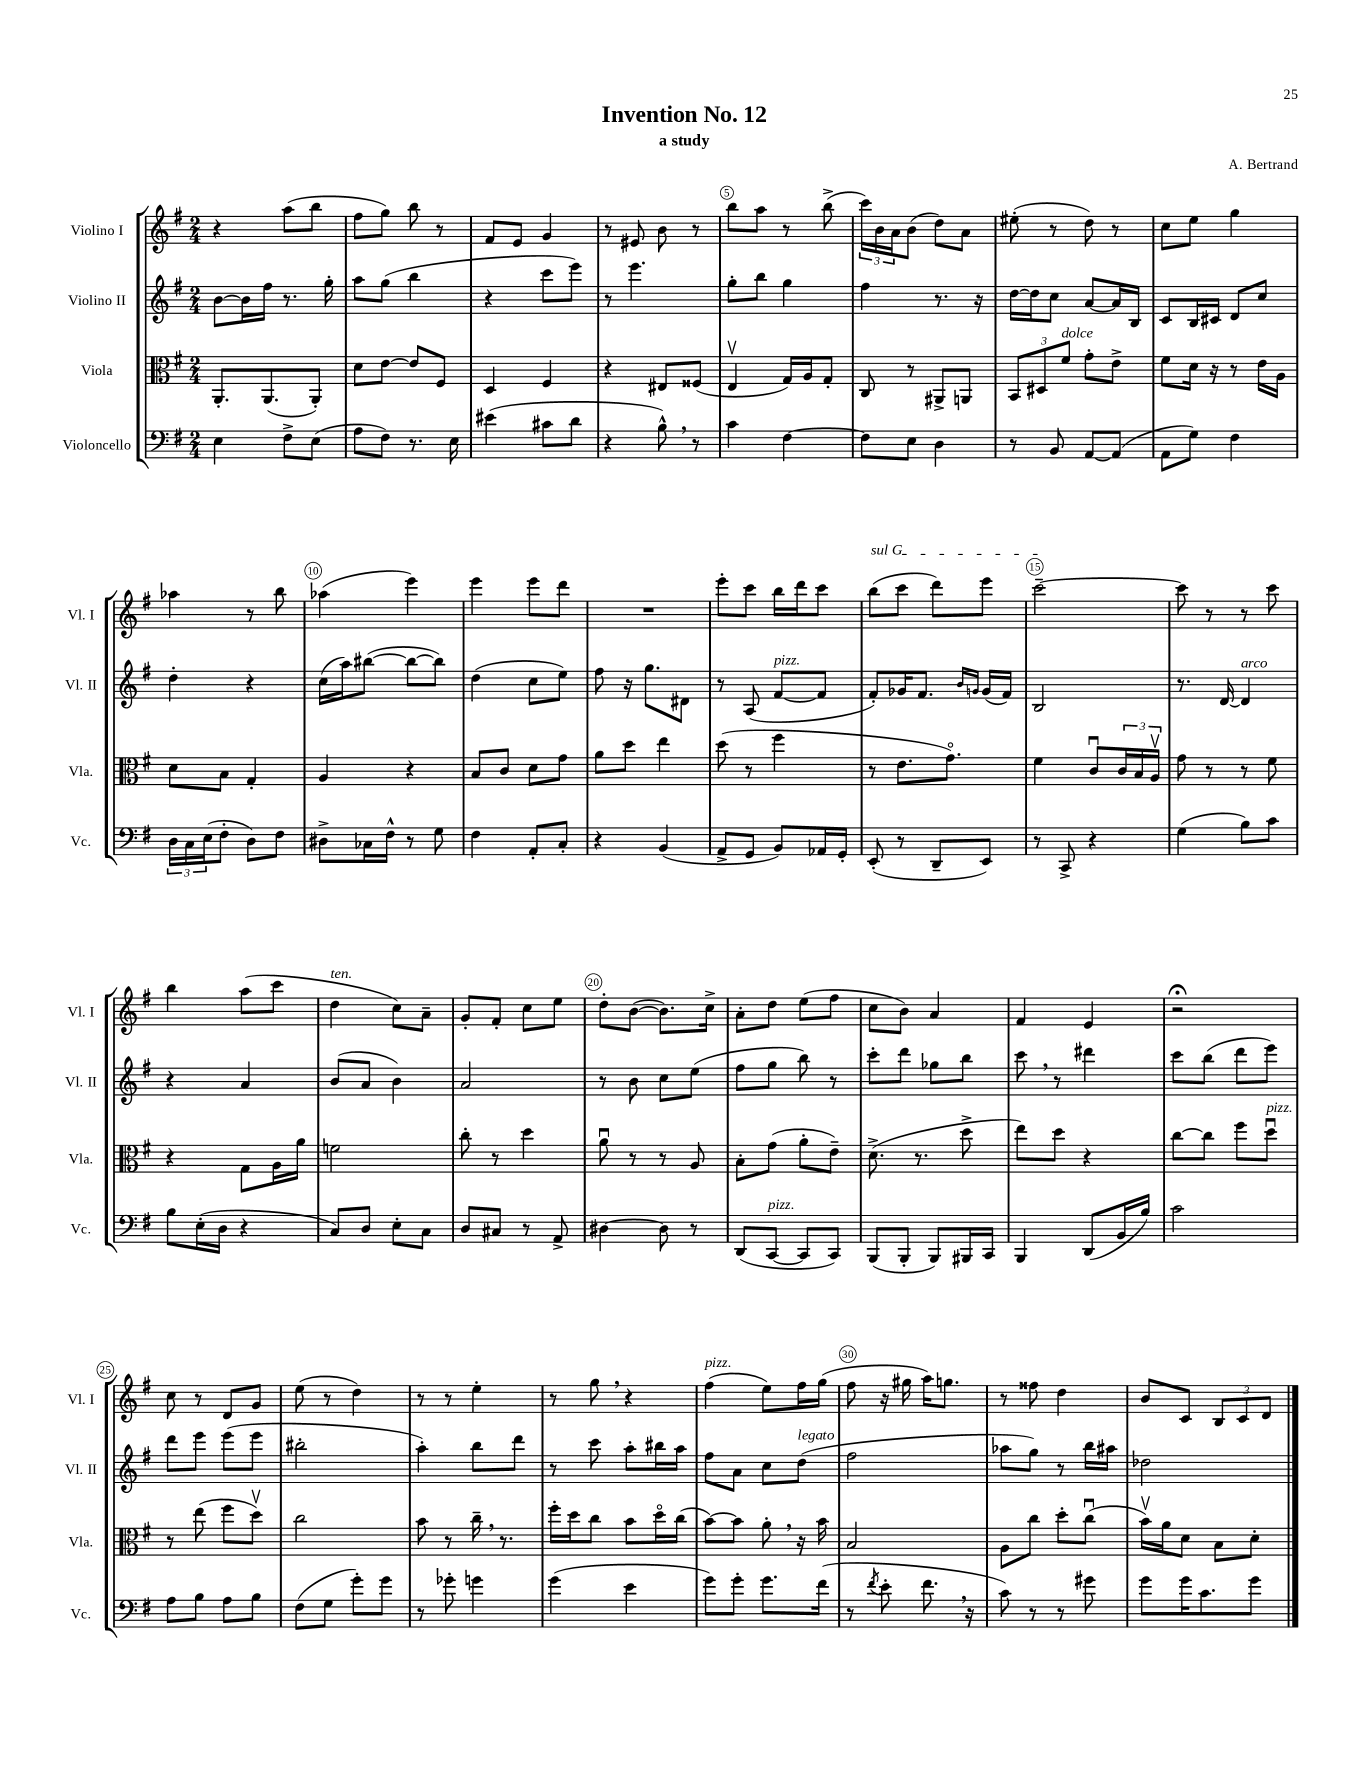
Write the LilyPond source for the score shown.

\header { title = "Invention No. 12" composer = "A. Bertrand" subtitle = "a study" }
<<
\new StaffGroup <<
\new Staff = "s0" \with { instrumentName = "Violino I" shortInstrumentName = "Vl. I" } {
    \clef treble \key g \major \numericTimeSignature \time 2/4
    r4 a''8( b''8 |
    fis''8 g''8) b''8 r8 |
    fis'8 e'8 g'4 |
    r8 eis'8 b'8 r8 |
    b''8 a''8 r8 b''8->( |
    \tuplet 3/2 { c'''16) b'16 a'16 } b'8( d''8) a'8 |
    eis''8-.( r8 d''8) r8 |
    c''8 e''8 g''4 |
    aes''4 r8 b''8 |
    aes''4( e'''4) |
    e'''4 e'''8 d'''8 |
    R2 |
    e'''8-. c'''8 b''16 d'''16 c'''8 |
    \once \override TextSpanner.bound-details.left.text = \markup { \italic "sul G" } b''8\startTextSpan( c'''8 d'''8) e'''8 |
    c'''2~--\stopTextSpan |
    c'''8 r8 r8 c'''8 |
    b''4 a''8( c'''8 |
    d''4^\markup { \italic "ten." } c''8) a'8-- |
    g'8-. fis'8-. c''8 e''8 |
    d''8-. b'8~( b'8.) c''16-> |
    a'8-. d''8 e''8( fis''8 |
    c''8 b'8) a'4 |
    fis'4 e'4 |
    r2\fermata |
    c''8 r8 d'8 g'8 |
    e''8( r8 d''4) |
    r8 r8 e''4-. |
    r8 g''8 \breathe r4 |
    fis''4^\markup { \italic "pizz." }( e''8) fis''16 g''16( |
    fis''8 r16 gis''16 a''16) g''8. |
    r8 fisis''8 d''4 |
    b'8 c'8 \tuplet 3/2 { b8 c'8 d'8 } \bar "|." |
}
\new Staff = "s1" \with { instrumentName = "Violino II" shortInstrumentName = "Vl. II" } {
    \clef treble \key g \major \numericTimeSignature \time 2/4
    b'8~ b'16 fis''16 r8. g''16-. |
    a''8 g''8( b''4 |
    r4 c'''8 e'''8) |
    r8 e'''4. |
    g''8-. b''8 g''4 |
    fis''4 r8. r16 |
    d''16~ d''16 c''8 a'8~ a'16 b16 |
    c'8 b16 cis'16 d'8 c''8 |
    d''4-. r4 |
    c''16( a''16) bis''8~( bis''8~ bis''8) |
    d''4( c''8 e''8) |
    fis''8 r16 g''8. dis'8 |
    r8 a8( fis'8~^\markup { \italic "pizz." } fis'8 |
    fis'8-.) ges'16 fis'8. \grace { b'16 g'16 } g'16( fis'16) |
    b2 |
    r8. d'16~ d'4^\markup { \italic "arco" } |
    r4 a'4 |
    b'8( a'8 b'4) |
    a'2 |
    r8 b'8 c''8 e''8( |
    fis''8 g''8 b''8) r8 |
    c'''8-. d'''8 ges''8 b''8 |
    c'''8 \breathe r8 dis'''4 |
    c'''8 b''8( d'''8 e'''8) |
    d'''8 e'''8 e'''8( e'''8 |
    bis''2-. |
    a''4-.) b''8 d'''8 |
    r8 c'''8 a''8-. bis''16 a''16 |
    fis''8 a'8 c''8 d''8^\markup { \italic "legato" }( |
    fis''2 |
    aes''8 g''8) r8 b''16 ais''16 |
    des''2 \bar "|." |
}
\new Staff = "s2" \with { instrumentName = "Viola" shortInstrumentName = "Vla." } {
    \clef alto \key g \major \numericTimeSignature \time 2/4
    a,8.-. a,8.( a,8-.) |
    d'8 e'8~ e'8 fis8 |
    d4 fis4 |
    r4 eis8 fisis8( |
    e4\upbow g16) a16 g8-. |
    c8 r8 ais,8-> a,8 |
    \tuplet 3/2 { b,8 dis8 fis'8^\markup { \italic "dolce" } } g'8-. e'8-> |
    fis'8 d'16 r16 r8 e'16 a16 |
    d'8 b8 g4-. |
    a4 r4 |
    b8 c'8 d'8 g'8 |
    a'8 d''8 e''4 |
    d''8( r8 fis''4 |
    r8 e'8. g'8.\flageolet) |
    fis'4 c'8\downbow \tuplet 3/2 { c'16 b16 a16\upbow } |
    g'8 r8 r8 fis'8 |
    r4 g8 a16 a'16 |
    f'2 |
    c''8-. r8 d''4 |
    a'8\downbow r8 r8 a8 |
    b8-. g'8( a'8-. e'8--) |
    d'8.->( r8. d''8-> |
    e''8) d''8 r4 |
    c''8~ c''8 fis''8 d''8\downbow^\markup { \italic "pizz." } |
    r8 e''8( fis''8 d''8\upbow) |
    c''2 |
    b'8 r8 c''16-- \breathe r8. |
    fis''16-. d''16 c''8 b'8 d''16\flageolet c''16( |
    b'8~) b'8 a'8-. \breathe r16 b'16 |
    b2 |
    a8 c''8 d''8-. c''8\downbow( |
    b'16\upbow) a'16 d'8 b8 d'8-. \bar "|." |
}
\new Staff = "s3" \with { instrumentName = "Violoncello" shortInstrumentName = "Vc." } {
    \clef bass \key g \major \numericTimeSignature \time 2/4
    e4 fis8-> e8( |
    a8 fis8) r8. e16 |
    eis'4( cis'8 d'8 |
    r4 b8-^) \breathe r8 |
    c'4 fis4~ |
    fis8 e8 d4 |
    r8 b,8 a,8~ a,8( |
    a,8 g8) fis4 |
    \tuplet 3/2 { d16 c16 e16( } fis8-. d8) fis8 |
    dis8-> ces16 fis16-^ r8 g8 |
    fis4 a,8-. c8-. |
    r4 b,4( |
    a,8-> g,8 b,8) aes,16 g,16-. |
    e,8-.( r8 d,8-- e,8) |
    r8 c,8-> r4 |
    g4( b8) c'8 |
    b8 e16-.( d16 r4 |
    c8) d8 e8-. c8 |
    d8 cis8 r8 a,8-> |
    dis4~ dis8 r8 |
    d,8( c,8~^\markup { \italic "pizz." } c,8 c,8) |
    b,,8( b,,8-. b,,8) bis,,16 c,16 |
    b,,4 d,8( b,16 b16) |
    c'2 |
    a8 b8 a8 b8 |
    fis8( g8 g'8-.) g'8 |
    r8 ges'8-. g'4 |
    g'4( e'4 |
    g'8) g'8-. g'8. fis'16( |
    r8 \acciaccatura { fis'8 } e'8-. fis'8. \breathe r16 |
    c'8) r8 r8 gis'8 |
    g'8 g'16 c'8. g'8 \bar "|." |
}
>>
>>
\layout { \context { \Score \override BarNumber.break-visibility = ##(#f #t #t) barNumberVisibility = #(every-nth-bar-number-visible 5) \override BarNumber.stencil = #(make-stencil-circler 0.1 0.3 ly:text-interface::print) } }
